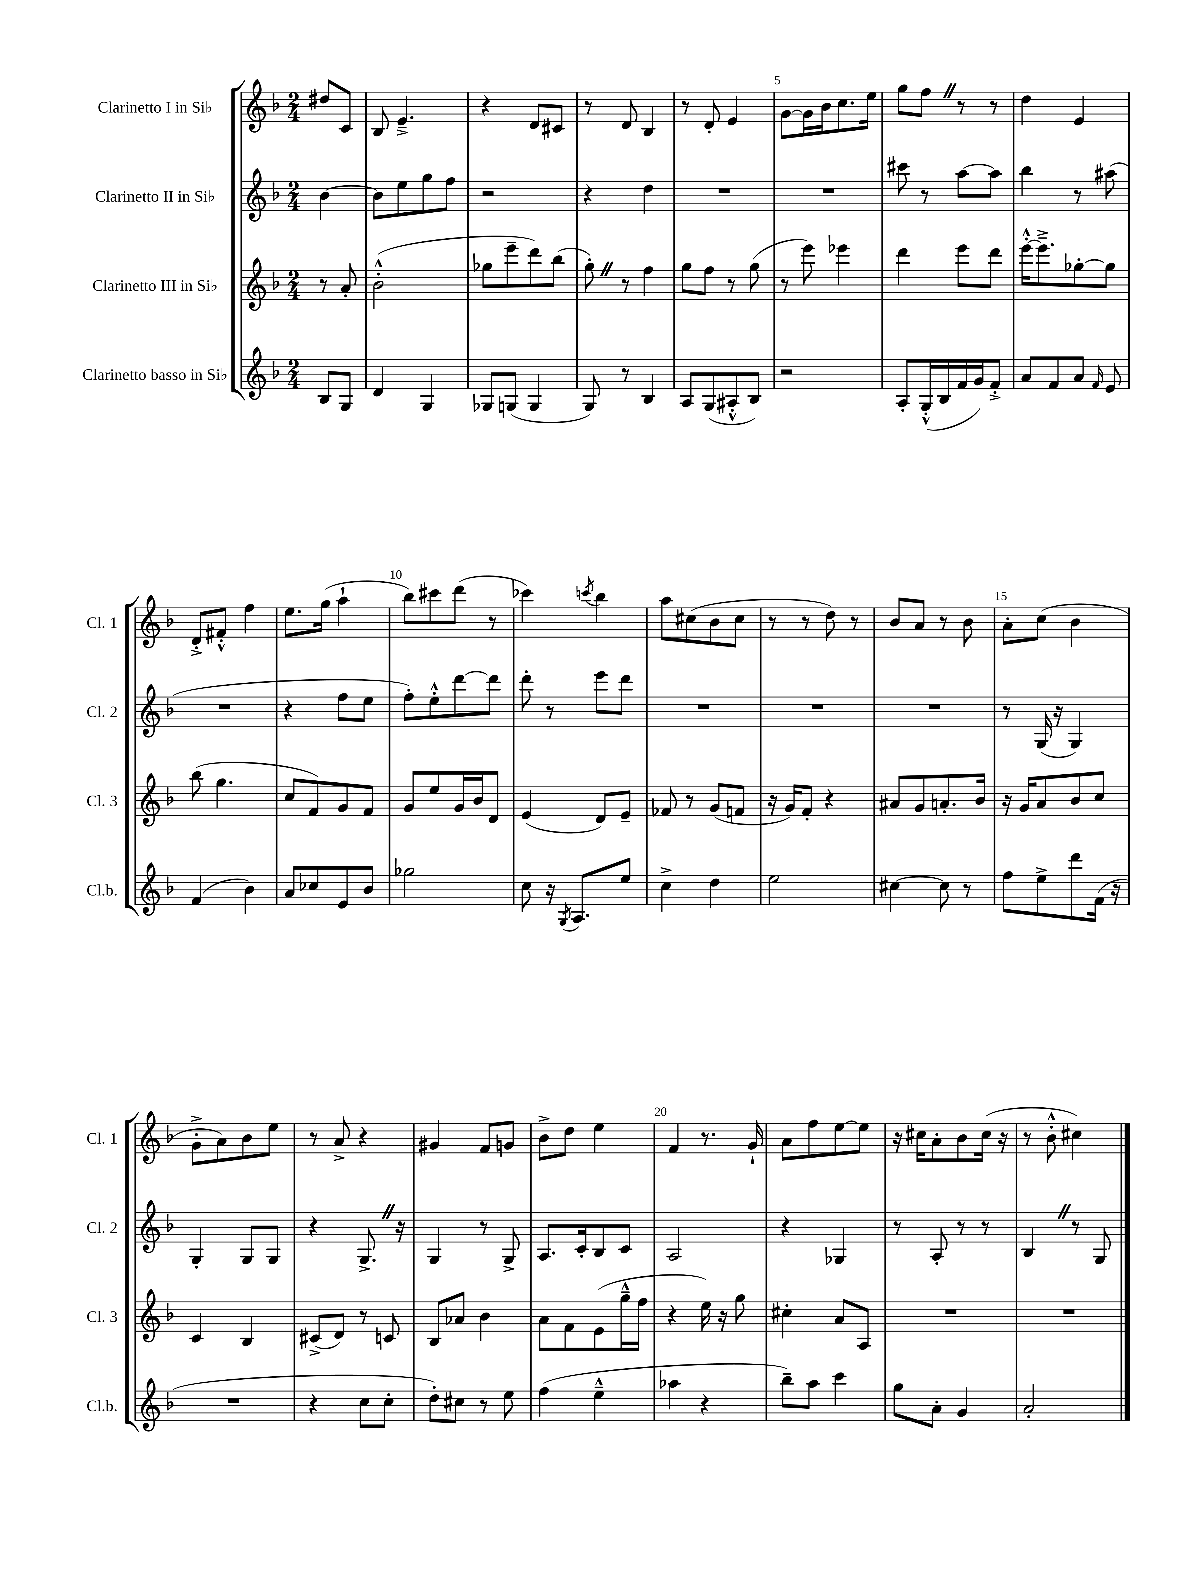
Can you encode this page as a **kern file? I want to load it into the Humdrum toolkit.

**kern	**kern	**kern	**kern
*staff4	*staff3	*staff2	*staff1
*clefG2	*clefG2	*clefG2	*clefG2
*k[b-]	*k[b-]	*k[b-]	*k[b-]
*M2/4	*M2/4	*M2/4	*M2/4
8B-	8r	[4b-	8dd#
8G	8a'	.	8c
=	=	=	=
4d	(2b-'^^	8b-]	8B-
.	.	8ee	4.e~^
4G	.	8gg	.
.	.	8ff	.
=	=	=	=
8G-	8gg-	2r	4r
(8G	8eee~	.	.
4G	8ddd)	.	8d
.	(8bb-	.	8c#
=	=	=	=
8G)	8gg')	4r	8r
8r	8r	.	8d
4B-	4ff	4dd	4B-
=	=	=	=
8A	8gg	2r	8r
(8G	8ff	.	8d'
8A#'^^	8r	.	4e
8B-)	(8gg	.	.
=	=	=	=
2r	8r	2r	[8g
.	8eee)	.	16g]
.	.	.	16b-
.	4eee-	.	8.cc
.	.	.	16ee
=	=	=	=
8A'	4ddd	8ccc#	8gg
(16G'^^	.	8r	8ff
16B-	.	.	.
16f	8eee	[8aa	8r
16g)	.	.	.
8f'^	8ddd	8aa]	8r
=	=	=	=
8a	[16eee'^^	4bb-	4dd
.	8.eee~^]	.	.
8f	.	.	.
8a	[8gg-'	8r	4e
16qqf	.	.	.
8e	8gg-]	(8aa#	.
=	=	=	=
(4f	(8bb-	2r	8d'^
.	4.gg	.	8f#'^^
4b-)	.	.	4ff
=	=	=	=
8a	8cc	4r	8.ee
8cc-	8f)	.	.
.	.	.	(16gg
8e	8g	8ff	4aa`
8b-	8f	8ee	.
=	=	=	=
2gg-	8g	8ff')	8bb-)
.	8ee	8ee'^^	8ccc#
.	16g	[8ddd	(8ddd
.	16b-	.	.
.	8d	8ddd]	8r
=	=	=	=
8cc	(4e	8ddd'	4ccc-)
16r	.	8r	.
8qG	.	.	.
8.A	.	.	.
.	.	.	8qccc
.	8d)	8eee	4bb-
8ee	8e~	8ddd	.
=	=	=	=
4cc^	8f-	2r	8aa
.	8r	.	(8cc#
4dd	(8g	.	8b-
.	8f	.	8cc#
=	=	=	=
2ee	16r	2r	8r
.	16g)	.	.
.	8f'	.	8r
.	4r	.	8dd)
.	.	.	8r
=	=	=	=
[4cc#	8a#	2r	8b-
.	8g	.	8a
8cc#]	8.a'	.	8r
8r	.	.	8b-
.	16b-	.	.
=	=	=	=
8ff	16r	8r	8a'
.	16g	.	.
8ee^	8a	(16G	(8cc
.	.	16r	.
8ddd	8b-	4G)	4b-
(16f	8cc	.	.
16r	.	.	.
=	=	=	=
2r	4c	4G'	8g'^
.	.	.	8a)
.	4B-	8G	8b-
.	.	8G	8ee
=	=	=	=
4r	(8c#^	4r	8r
.	8d)	.	8a^
8cc	8r	8.G^	4r
8cc'	8c	.	.
.	.	16r	.
=	=	=	=
8dd')	8B-	4G	4g#
8cc#	8a-	.	.
8r	4b-	8r	8f
8ee	.	8G^	8g
=	=	=	=
(4ff	8a	8.A	8b-^
.	8f	.	8dd
.	.	16c'	.
4ee~^^	(8e	8B-	4ee
.	16gg~^^	8c	.
.	16ff	.	.
=	=	=	=
4aa-	4r	2A	4f
4r	16ee)	.	8.r
.	16r	.	.
.	8gg	.	.
.	.	.	16g`
=	=	=	=
8bb-~)	4cc#'	4r	8a
8aa	.	.	8ff
4ccc	8a	4G-	[8ee
.	8A	.	8ee]
=	=	=	=
8gg	2r	8r	16r
.	.	.	16cc#
8a'	.	8A'	8a'
4g	.	8r	8b-
.	.	8r	(16cc#
.	.	.	16r
=	=	=	=
2a'	2r	4B-	8r
.	.	.	8b-'^^
.	.	8r	4cc#)
.	.	8G	.
==	==	==	==
*-	*-	*-	*-
